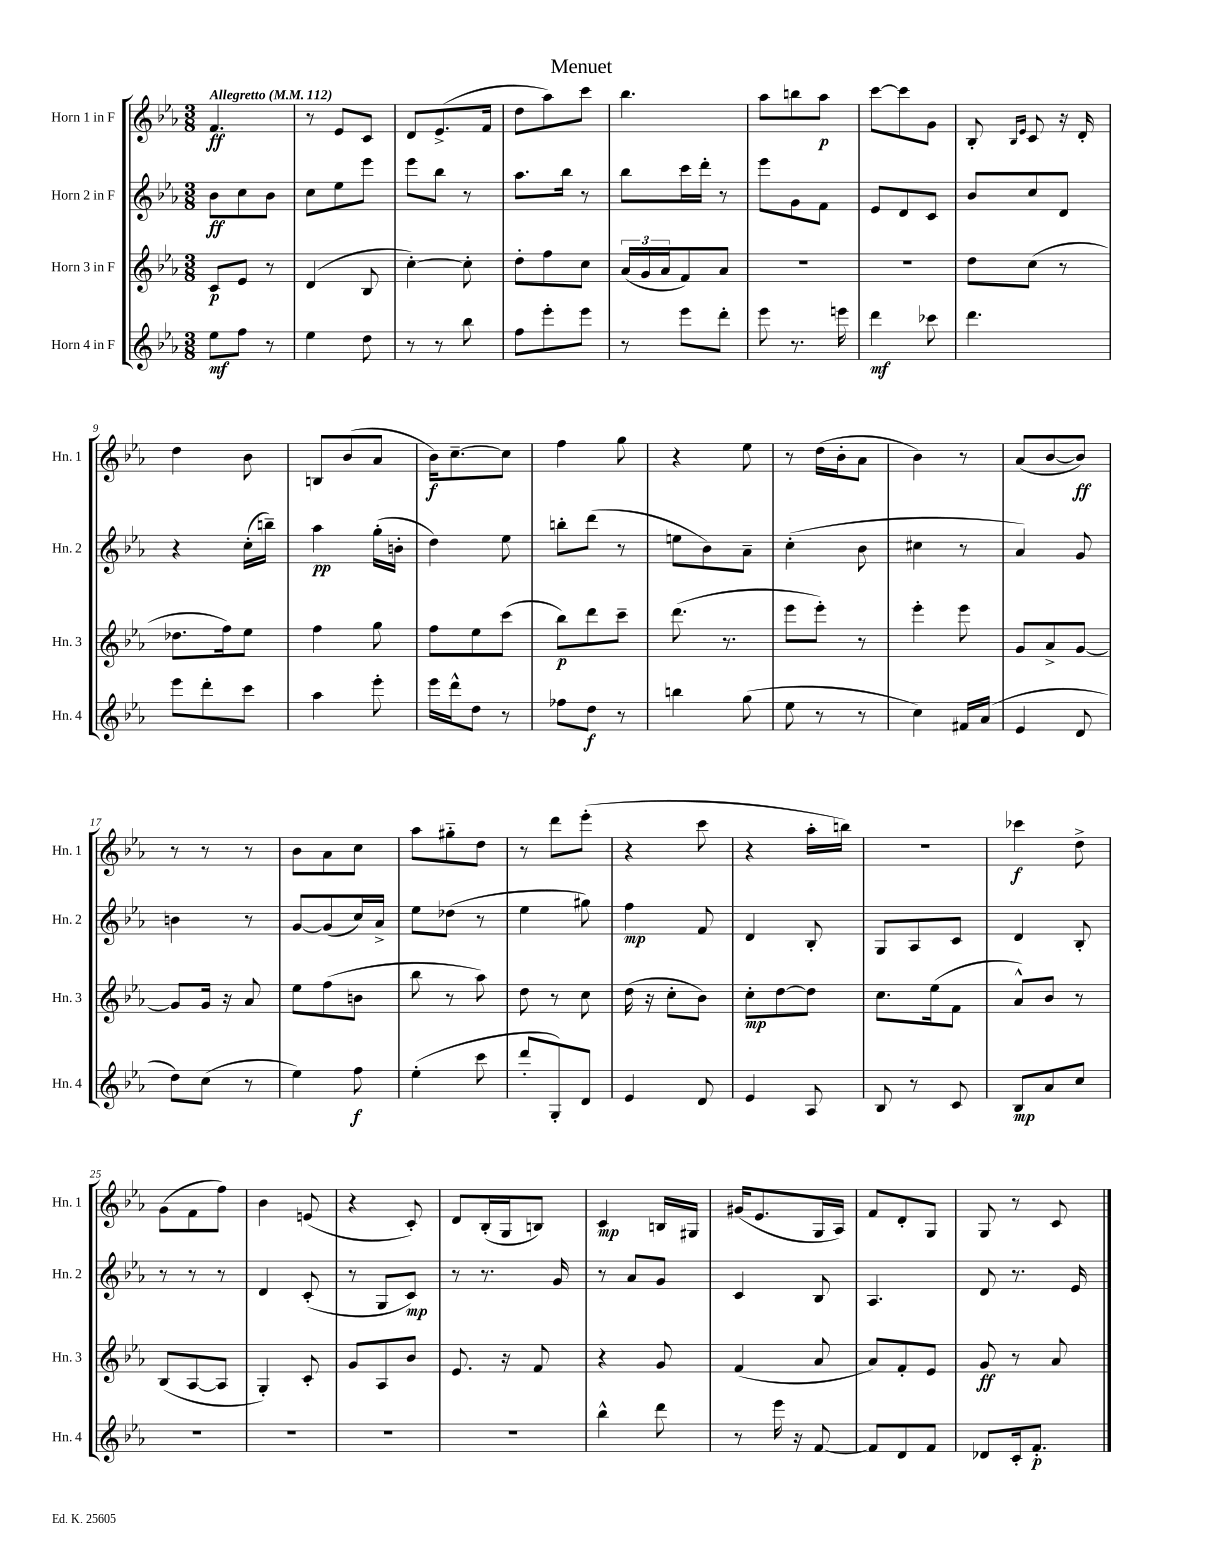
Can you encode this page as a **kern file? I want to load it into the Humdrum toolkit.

**kern	**kern	**kern	**kern
*staff4	*staff3	*staff2	*staff1
*clefG2	*clefG2	*clefG2	*clefG2
*k[b-e-a-]	*k[b-e-a-]	*k[b-e-a-]	*k[b-e-a-]
*M3/8	*M3/8	*M3/8	*M3/8
*MM112	*MM112	*MM112	*MM112
8ee-\L	8c/L	8b-\L	4.f/
8ff\J	8e-/J	8cc\	.
8r	8r	8b-\J	.
=	=	=	=
4ee-\	(4d/	8cc\L	8r
.	.	8ee-\	8e-/L
8dd\	8B-/	8eee-\J	8c/J
=	=	=	=
8r	[4cc'\)	8eee-\L	8d/L
8r	.	8bb-\J	(8.e-^/
8bb-\	8cc'\]	8r	.
.	.	.	16f/Jk
=	=	=	=
8ff\L	8dd'\L	8.aa-\L	8dd\L
8eee-'\	8ff\	.	8aa-\)
.	.	16bb-\Jk	.
8eee-\J	8cc\J	8r	8ccc\J
=	=	=	=
8r	(24a-/LL	8bb-\L	4.bb-\
.	24g/	.	.
.	24a-/J	.	.
8eee-\L	8f/)	16ccc\L	.
.	.	16ddd'\JJ	.
8ddd'\J	8a-/J	8r	.
=	=	=	=
8eee-\	4.r	8eee-\L	8aa-\L
8.r	.	8g\	8bb\
.	.	8f\J	8aa-\J
16eee\	.	.	.
=	=	=	=
4ddd\	4.r	8e-/L	[8ccc\L
.	.	8d/	8ccc\]
8ccc-\	.	8c/J	8g\J
=	=	=	=
4.ddd\	8dd\L	8b-/L	8B-'/
.	.	.	16qqB-/LL
.	.	.	16qqe-/JJ
.	(8cc\J	8cc/	8c/
.	8r	8d/J	16r
.	.	.	16d'/
=	=	=	=
8eee-\L	8.dd-\L	4r	4dd\
8ddd'\	.	.	.
.	16ff\k)	.	.
8ccc\J	8ee-\J	(16cc'\LL	8b-\
.	.	16bb~\JJ)	.
=	=	=	=
4aa-\	4ff\	4aa-\	8B/L
.	.	.	(8b-/
8eee-'\	8gg\	(16gg'\LL	8a-/J
.	.	16b'\JJ	.
=	=	=	=
16eee-\LL	8ff\L	4dd\)	16b-\LK)
16ddd^^\J	.	.	[8.cc~\
8dd\J	8ee-\	.	.
8r	(8ccc\J	8ee-\	8cc\]J
=	=	=	=
8ff-\L	8bb-\L)	8bb'\L	4ff\
8dd\J	8ddd\	(8ddd\J	.
8r	8ccc~\J	8r	8gg\
=	=	=	=
4bb\	(8.ddd\	8ee\L	4r
.	.	8b-\)	.
.	8.r	.	.
(8gg\	.	8a-~\J	8ee-\
=	=	=	=
8ee-\	8eee-\L	(4cc'\	8r
8r	8eee-'\J)	.	(16dd\LL
.	.	.	16b-'\J
8r	8r	8b-\	8a-\J
=	=	=	=
4cc\)	4eee-'\	4cc#\	4b-\)
16f#/LL	8eee-\	8r	8r
(16a-/JJ	.	.	.
=	=	=	=
4e-/	8g/L	4a-/)	(8a-/L
.	8a-^/	.	[8b-/
8d/	[8g/J	8g/	8b-/]J)
=	=	=	=
8dd\L)	8g/]L	4b\	8r
(8cc\J	16g/Jk	.	8r
.	16r	.	.
8r	8a-/	8r	8r
=	=	=	=
4ee-\)	8ee-\L	[8g/L	8b-\L
.	(8ff\	(8g/]	8a-\
8ff\	8b\J	16cc/L)	8cc\J
.	.	16a-^/JJ	.
=	=	=	=
(4ee-'\	8bb-\	8ee-\L	8aa-\L
.	8r	(8dd-\J	8gg#'~\
8ccc\	8aa-\)	8r	8dd\J
=	=	=	=
8ddd'/L	8dd\	4ee-\	8r
8G'/)	8r	.	8ddd\L
8d/J	8cc\	8gg#\)	(8eee-'\J
=	=	=	=
4e-/	(16dd\	4ff\	4r
.	16r	.	.
.	8cc'\L	.	.
8d/	8b-\J)	8f/	8ccc\
=	=	=	=
4e-/	8cc'\L	4d/	4r
.	[8dd\	.	.
8A-/	8dd\]J	8B-'/	16aa-'\LL
.	.	.	16bb\JJ)
=	=	=	=
8B-/	8.cc\L	8G/L	4.r
8r	.	8A-/	.
.	(16ee-\k	.	.
8c/	8f\J	8c/J	.
=	=	=	=
8B-/L	8a-^^/L)	4d/	4ccc-\
8a-/	8b-/J	.	.
8cc/J	8r	8B-'/	8dd^\
=	=	=	=
4.r	(8B-/L	8r	(8g\L
.	[8A-/	8r	8f\
.	8A-/]J	8r	8ff\J)
=	=	=	=
4.r	4G'/)	4d/	4b-\
.	8c'/	(8c'/	(8e/
=	=	=	=
4.r	8g/L	8r	4r
.	8A-/	8G/L	.
.	8b-/J	8c/J)	8c'/)
=	=	=	=
4.r	8.e-/	8r	8d/L
.	.	8.r	(16B-'/L
.	16r	.	16G/J
.	8f/	.	8B/J)
.	.	16g/	.
=	=	=	=
4bb-^^\	4r	8r	4c/
.	.	8a-/L	.
8ddd\	8g/	8g/J	16B/LL
.	.	.	16G#/JJ
=	=	=	=
8r	(4f/	4c/	(16g#/LK
.	.	.	8.e-/
16eee-\	.	.	.
16r	.	.	.
[8f/	8a-/	8B-/	16G/L
.	.	.	16A-/JJ)
=	=	=	=
8f/]L	8a-/L)	4.A-/	8f/L
8d/	8f'/	.	8d'/
8f/J	8e-/J	.	8G/J
=	=	=	=
8d-/L	8g/	8d/	8G/
16c'/k	8r	8.r	8r
8.f'/J	.	.	.
.	8a-/	.	8c/
.	.	16e-/	.
==	==	==	==
*-	*-	*-	*-
